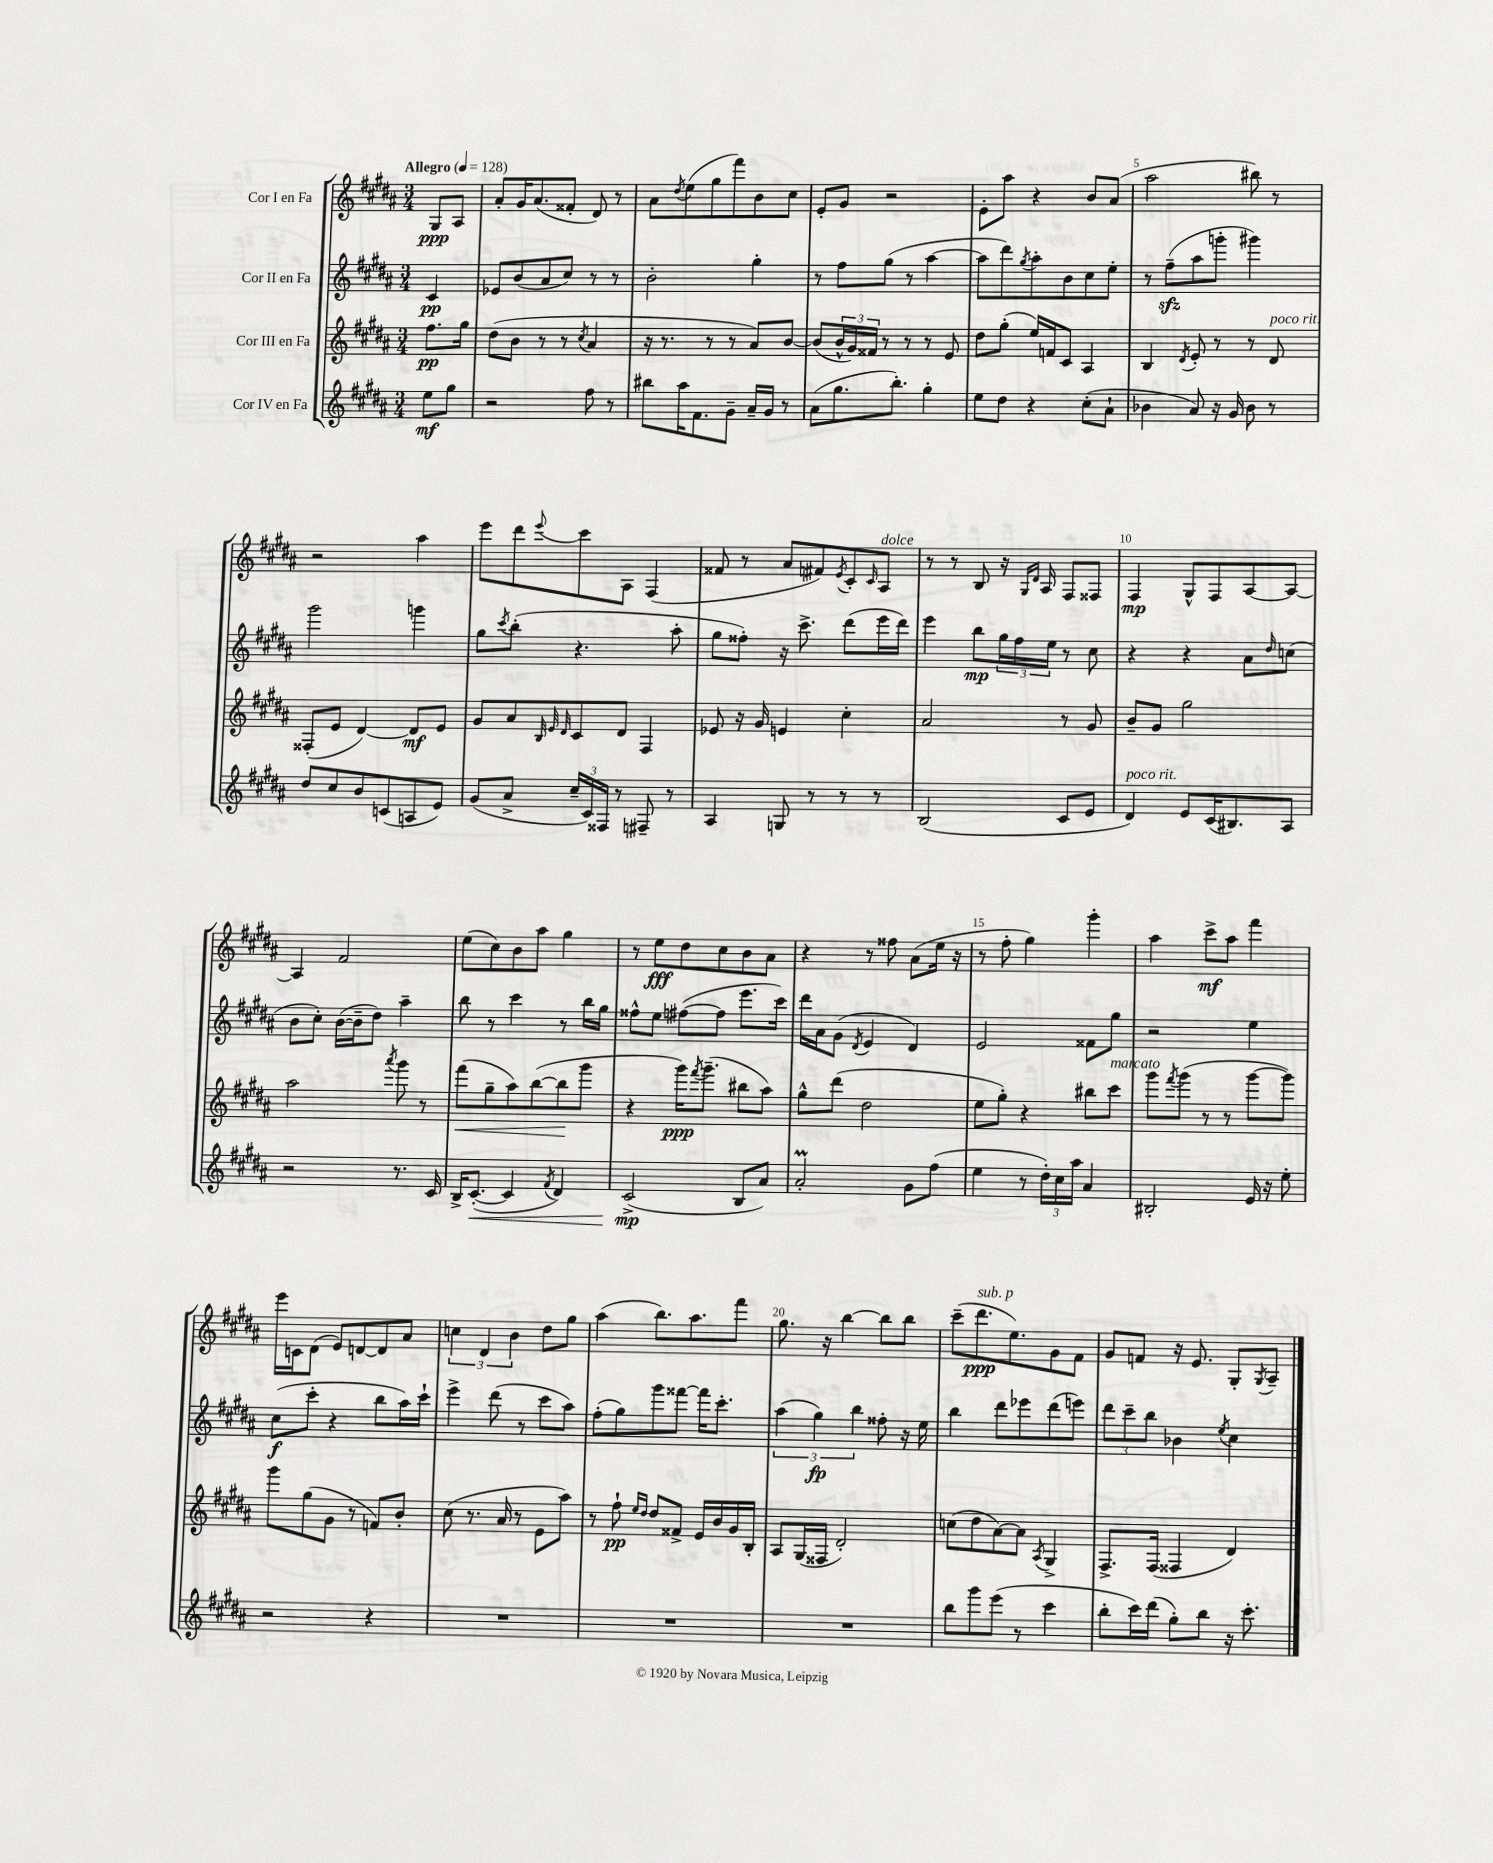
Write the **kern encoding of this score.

**kern	**kern	**kern	**kern
*staff4	*staff3	*staff2	*staff1
*clefG2	*clefG2	*clefG2	*clefG2
*k[f#c#g#d#a#]	*k[f#c#g#d#a#]	*k[f#c#g#d#a#]	*k[f#c#g#d#a#]
*M3/4	*M3/4	*M3/4	*M3/4
*MM128	*MM128	*MM128	*MM128
8ee	8.ff#	4c#	8G#
8gg#	.	.	8A#
.	16gg#	.	.
=	=	=	=
2r	(8dd#	8e-	8a#'
.	8b	(8b	16g#
.	.	.	(8.a#
.	8r	8a#	.
.	8r	8cc#)	8f##'
.	8qcc#	.	.
8ff#	4a#	8r	8d#)
8r	.	8r	8r
=	=	=	=
8bb#	16r	2b'	8a#
.	8.r	.	.
.	.	.	8qdd#
16aa#	.	.	(8ee
8.f#	.	.	.
.	8r	.	8gg#
8g#~	8r	.	8fff#)
16a#~	8a#)	4gg#'	8b
16g#	.	.	.
8r	[8b	.	8cc#
=	=	=	=
(8a#	(8b]	8r	8e'
8.gg#	24b^^	8ff#	8g#
.	24g#)	.	.
.	24f##	.	.
.	8r	(8gg#	2r
8.bb')	.	.	.
.	8r	8r	.
4gg#'	8r	[4aa#	.
.	8e	.	.
=	=	=	=
8ee	8dd#	8aa#]	8e'
8dd#	(8gg#'	8ddd#)	8aa#
.	.	8qgg#	.
4r	16ee)	8aa#'	4r
.	16f	.	.
.	8c#	8b	.
(8cc#'	4A#	8cc#	8b
8a#`	.	8ee'	(8a#
=	=	=	=
4b-	4B	8r	2aa#
.	.	(8ff#~	.
.	8qd#	.	.
8a#)	8e'	8aa#	.
16r	8r	8ggg'	.
16g#	.	.	.
8b-	8r	4ggg#)	8bb#)
8r	8d#	.	8r
=	=	=	=
8dd#	(8F##'	2ggg#	2r
8cc#	8e	.	.
8b	[4d#)	.	.
(8c	.	.	.
8A	8d#]	4ggg	4aa#
8e)	8e	.	.
=	=	=	=
(8g#	8g#	8gg#	8eee
.	.	8qccc#	.
8a#^	8a#	(8bb'	8ddd#
.	32qqB	.	.
.	32qqe	.	.
.	32qqd#	.	8qqeee
24cc#~	8c#	4.r	8ccc#
24c#)	.	.	.
24F##	.	.	.
8r	8d#	.	8A#
8F#~	4F#	.	(4F#
8r	.	8aa#'	.
=	=	=	=
4A#	8e-	8gg#	8f##
.	16r	8ff##')	8r
.	16g#	.	.
8G	4e	16r	8a#
.	.	8.ccc#^	.
8r	.	.	8f#)
.	.	.	8qe
8r	4cc#'	(8ddd#	8c#'
.	.	.	16qqc#
8r	.	16eee	8A#
.	.	16ddd#)	.
=	=	=	=
(2B	2a#	4eee	8r
.	.	.	8r
.	.	8bb	8B
.	.	24gg#	16r
.	.	24ff#	.
.	.	.	16qqG#
.	.	.	16qqd#
.	.	.	16A#
.	.	24ee	.
8c#	8r	8r	8F#
8e	8g#	8cc#	8F##
=	=	=	=
4d#)	8b~	4r	4F#
.	8g#	.	.
8e	2gg#	4r	8G#^^
(16c#	.	.	8F#
8.B#)	.	.	.
.	.	8a#	[8A#
.	.	16qqdd#	.
8A#	.	(8cc	8A#_
=	=	=	=
2r	2aa#	8b	4A#]
.	.	8cc#')	.
.	.	([16b	2f#
.	.	16b~]	.
.	.	8dd#)	.
.	8qaaa#	.	.
8.r	8ggg#	4aa#~	.
.	8r	.	.
16c#	.	.	.
=	=	=	=
16B^	(8fff#	8bb	(8ee
([8.c#'	.	.	.
.	8gg#~	8r	8cc#)
4c#]	8aa#)	4ccc#	8b
.	([8bb	.	8aa#
8qf#	.	.	.
4d#)	8bb]	8r	4gg#
.	8ggg#	16bb	.
.	.	16gg#	.
=	=	=	=
(2c#^	4r	8ff##^^	8r
.	.	8ee	8ee
.	16ggg#)	([8ff#	8dd#
.	8qfff#	.	.
.	(8.ggg#~	.	.
.	.	8ff#]	8cc#
8B	8bb#	8.eee	8b
8a#)	8aa#)	.	8a#
.	.	16ccc#)	.
=	=	=	=
2a#'	8gg#^^	16ddd#	4r
.	.	16a#	.
.	(8ddd#	(8g#	.
.	.	8qd#	.
.	2dd#	4e	8r
.	.	.	8ff##
8g#	.	4d#)	(8a#
(8ff#	.	.	16ee
.	.	.	16r
=	=	=	=
4ee	8ee	2e	8r
.	8gg#')	.	8ff#'
8r	4r	.	4gg#)
24dd#')	.	.	.
24cc#	.	.	.
24aa#	.	.	.
4a#	8bb#	8f##	4ggg#'
.	8ccc#	8gg#	.
=	=	=	=
2B#'	8ggg#	2r	4aa#
.	8qfff#	.	.
.	(8ggg#	.	.
.	8r	.	8ccc#^
.	8r	.	8aa#
16e	[8ggg#	4ee	4fff#
16r	.	.	.
8ee'	8ggg#])	.	.
=	=	=	=
2r	8ggg#	(8cc#	16eee
.	.	.	16c
.	(8gg#	8ccc#'	(8d#
.	8g#	4r	8e)
.	8r	.	[8d
4r	8f)	8bb	8d]
.	8b'	16aa#)	8a#
.	.	16ccc#`	.
=	=	=	=
2.r	(8cc#	4eee^	6cc
.	8.r	.	.
.	.	.	6d#
.	.	(8ddd#	.
.	16a#	.	.
.	.	.	6b
.	8r	8r	.
.	8e	8ccc#	8dd#
.	8aa#)	8aa#)	8gg#
=	=	=	=
2.r	8r	(8ff#'	(4aa#
.	8ff#`	8gg#)	.
.	16qqee	.	.
.	16qqdd#	.	.
.	8dd#	8ggg#	8.bb)
.	8f##^	[8fff##	.
.	.	.	8.aa#
.	16e	16fff##]	.
.	16b	8.ccc#'	.
.	16g#	.	8fff#
.	16B'	.	.
=	=	=	=
2.r	8A#	(6aa#	8.gg#
.	(16G#	.	.
.	.	6gg#)	.
.	16F##	.	16r
.	2d#')	.	[4bb
.	.	6bb	.
.	.	8ff##'	8bb]
.	.	16r	8bb
.	.	16ee	.
=	=	=	=
8bb	(8cc	4bb	(8ccc#~
8ggg#	8dd#	.	8.ddd#
(8eee	[8a#)	8ddd#	.
.	.	.	8.ee)
8r	8a#]	8eee-	.
.	8qA#	.	.
4ccc#	4G#^	(8ddd#	8g#
.	.	8eee)	8f#
=	=	=	=
8bb'	8.F#^	12ddd#	8g#
.	.	12ccc#~	.
16ccc#)	.	.	8f
.	.	12bb	.
(16ddd#	(16F#	.	.
8gg#')	4F##	4b-	16r
.	.	.	8.e
8bb	.	.	.
.	.	8qee	.
16r	4d#)	4cc#	8G#'
8.ccc#'	.	.	.
.	.	.	8qG#
.	.	.	8A#~
==	==	==	==
*-	*-	*-	*-
